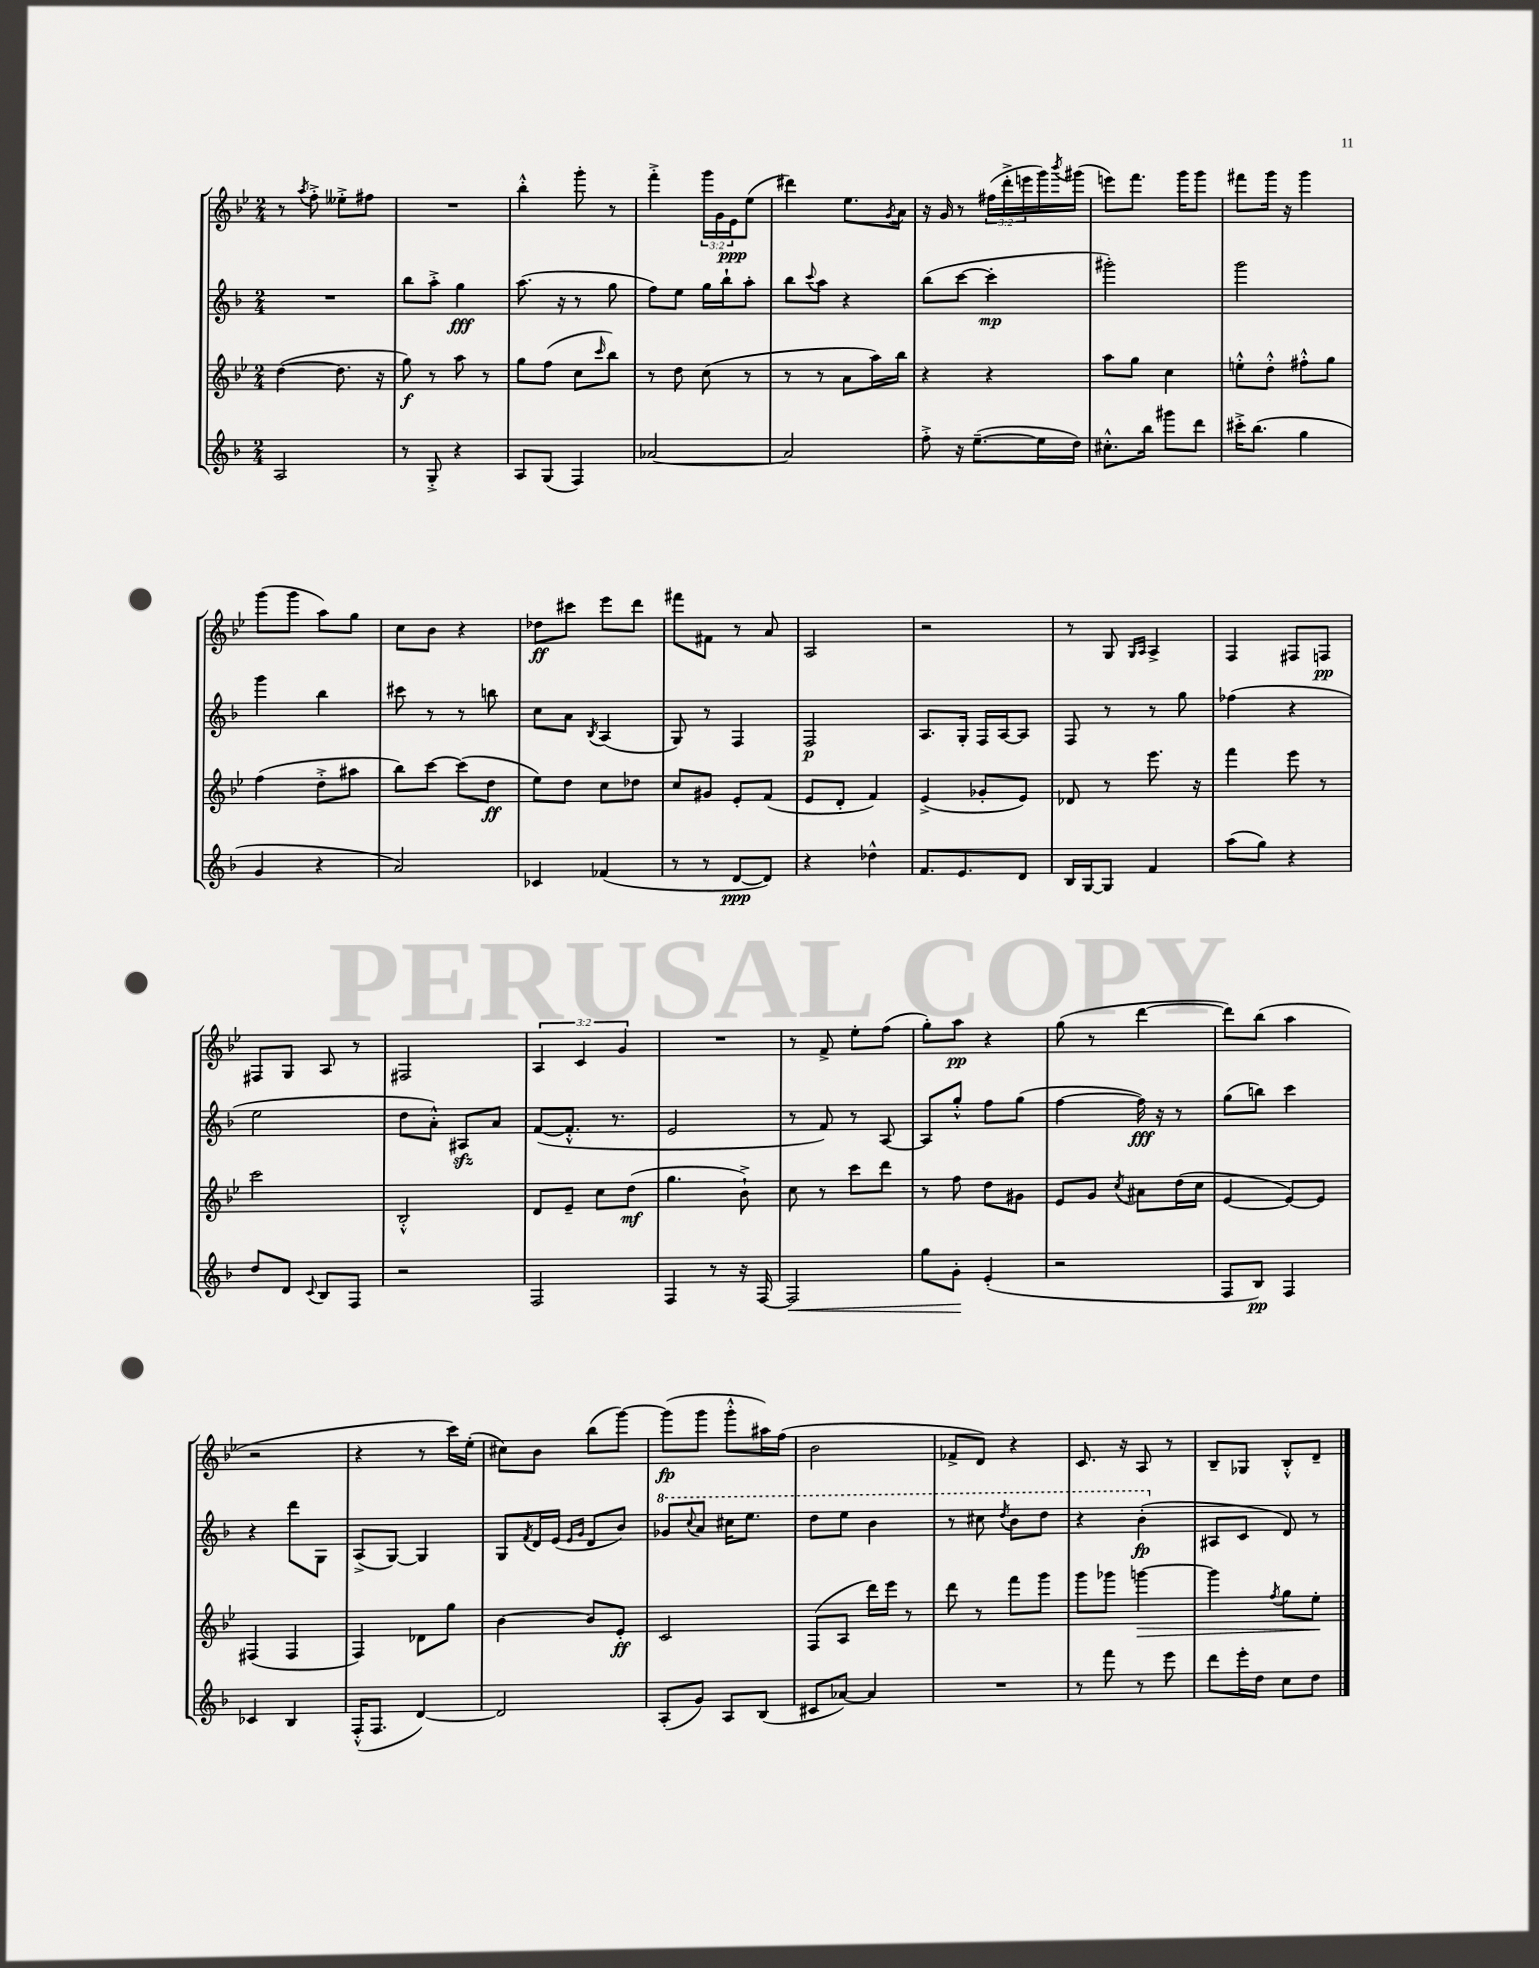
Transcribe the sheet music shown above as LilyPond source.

<<
\new StaffGroup <<
\new Staff = "s0" {
    \clef treble \key bes \major \numericTimeSignature \time 2/4 \override Staff.TupletNumber.text = #tuplet-number::calc-fraction-text
    r8 \acciaccatura { a''8 } f''8-.-> eeses''8-.-> fis''8 |
    R2 |
    bes''4-.-^ g'''8-. r8 |
    f'''4-.-> \tuplet 3/2 { g'''16 g'16 ees'16\ppp } ees''8( |
    dis'''4) ees''8. \acciaccatura { g'8 } a'16 |
    r16 g'16 r8 \tuplet 3/2 { fis''16( d'''16-.-> e'''16 } g'''16) \acciaccatura { bes'''8 } gis'''16( |
    e'''8) f'''8. g'''16 g'''8 |
    fis'''8 g'''16 r16 g'''4 |
    g'''8( g'''8 a''8) g''8 |
    c''8 bes'8 r4 |
    des''8\ff cis'''8 ees'''8 d'''8 |
    fis'''8 fis'8 r8 a'8 |
    a2 |
    r2 |
    r8 g8 \grace { g16 a16 } a4-> |
    f4 fis8 f8\pp |
    fis8 g8 a8 r8 |
    fis2 |
    \tuplet 3/2 { a4 c'4 g'4 } |
    R2 |
    r8 f'8-> ees''8-. f''8( |
    g''8-.) a''8\pp r4 |
    g''8( r8 d'''4~ |
    d'''8) bes''8( a''4 |
    r2 |
    r4 r8 c'''16) ees''16-.( |
    cis''8) bes'8 bes''8( g'''8~) |
    g'''8\fp( g'''8 g'''8-.-^ ais''16) f''16( |
    bes'2 |
    fes'8-> d'8) r4 |
    c'8. r16 a8 r8 |
    bes8-- ges8 bes8-.-^ d'8-- \bar "|." |
}
\new Staff = "s1" {
    \clef treble \key f \major \numericTimeSignature \time 2/4
    R2 |
    bes''8 a''8-.-> g''4\fff |
    a''8.( r16 r8 g''8 |
    f''8) e''8 g''16 bes''16-! a''8-. |
    bes''8 \appoggiatura { c'''8 } a''8 r4 |
    bes''8( c'''8~ c'''4-.\mp |
    gis'''2-.) |
    g'''2 |
    g'''4 bes''4 |
    cis'''8 r8 r8 b''8 |
    c''8 a'8 \acciaccatura { bes8 } a4( |
    g8) r8 f4 |
    f2\p |
    a8. g16-. f16 a16~ a8 |
    f8 r8 r8 g''8 |
    fes''4( r4 |
    e''2 |
    d''8 a'8-.-^) ais8\sfz a'8 |
    f'8~( f'8.-.-^ r8. |
    e'2 |
    r8 f'8) r8 a8~ |
    a8 g''8-.-^ f''8 g''8( |
    f''4~ f''16\fff) r16 r8 |
    g''8( b''8) c'''4 |
    r4 d'''8 g8 |
    a8->( g8~) g4 |
    g8 \acciaccatura { f'8 } d'16 e'16( \grace { e'16 g'16 } d'8 bes'8) |
    \ottava #1 ges''8 \appoggiatura { c'''8 } a''8 cis'''16 e'''8. |
    d'''8 e'''8 bes''4 |
    r8 cis'''8 \acciaccatura { d'''8 } bes''8 d'''8 |
    r4 bes''4-.\fp( \ottava #0 |
    ais8 c'8 d'8) r8 \bar "|." |
}
\new Staff = "s2" {
    \clef treble \key bes \major \numericTimeSignature \time 2/4
    d''4~( d''8. r16 |
    g''8\f) r8 a''8 r8 |
    g''8 f''8( c''8 \grace { c'''16 } bes''8) |
    r8 d''8 c''8( r8 |
    r8 r8 a'8 a''16) bes''16 |
    r4 r4 |
    a''8 g''8 c''4 |
    e''8-.-^ d''8-.-^ fis''8-.-^ g''8 |
    f''4( d''8-.-> ais''8 |
    bes''8) c'''8~ c'''8( d''8\ff |
    ees''8) d''8 c''8 des''8 |
    c''8 gis'8 ees'8-. f'8( |
    ees'8 d'8-. f'4) |
    ees'4->( ges'8-. ees'8) |
    des'8 r8 ees'''8. r16 |
    f'''4 ees'''8 r8 |
    c'''2 |
    bes2-.-^ |
    d'8 ees'8-- c''8 d''8\mf( |
    g''4. bes'8-!->) |
    c''8 r8 c'''8 d'''8 |
    r8 f''8 d''8 gis'8 |
    ees'8 g'8 \acciaccatura { c''8 } ais'8 d''16( c''16 |
    ees'4~ ees'8~) ees'8 |
    fis4( fis4 |
    f4) des'8 g''8 |
    bes'4~ bes'8 ees'8-.\ff |
    c'2 |
    f8( a8 d'''16) ees'''16 r8 |
    d'''8 r8 f'''8 g'''8 |
    g'''8 ges'''8 g'''4~\> |
    g'''4 \acciaccatura { f''8 } g''8 ees''8-.\! \bar "|." |
}
\new Staff = "s3" {
    \clef treble \key f \major \numericTimeSignature \time 2/4
    a2 |
    r8 g8-.-> r4 |
    a8 g8( f4) |
    aes'2~ |
    aes'2 |
    f''8-.-> r16 e''8.~--( e''16 d''16) |
    cis''8.-.-^ bes''16 gis'''8 d'''8 |
    cis'''16-.-> bes''8.( g''4 |
    g'4 r4 |
    a'2) |
    ces'4 fes'4( |
    r8 r8 d'8~\ppp d'8) |
    r4 des''4-^ |
    f'8. e'8. d'8 |
    bes16 g16~ g8 f'4 |
    a''8( g''8) r4 |
    d''8 d'8 \appoggiatura { c'8 } bes8 f8 |
    r2 |
    f2 |
    f4 r8 r16 f16~ |
    f2\< |
    g''8 g'8-.\! e'4-.( |
    r2 |
    f8 bes8\pp) f4 |
    ces'4 bes4 |
    f16-.-^( f8. d'4~) |
    d'2 |
    a8-.( g'8) a8 bes8( |
    cis'8 aes'8~) aes'4 |
    R2 |
    r8 f'''8 r8 e'''8 |
    d'''8 e'''16-. d''16 c''8 d''8 \bar "|." |
}
>>
>>
\layout { \context { \Score \remove "Bar_number_engraver" } }
